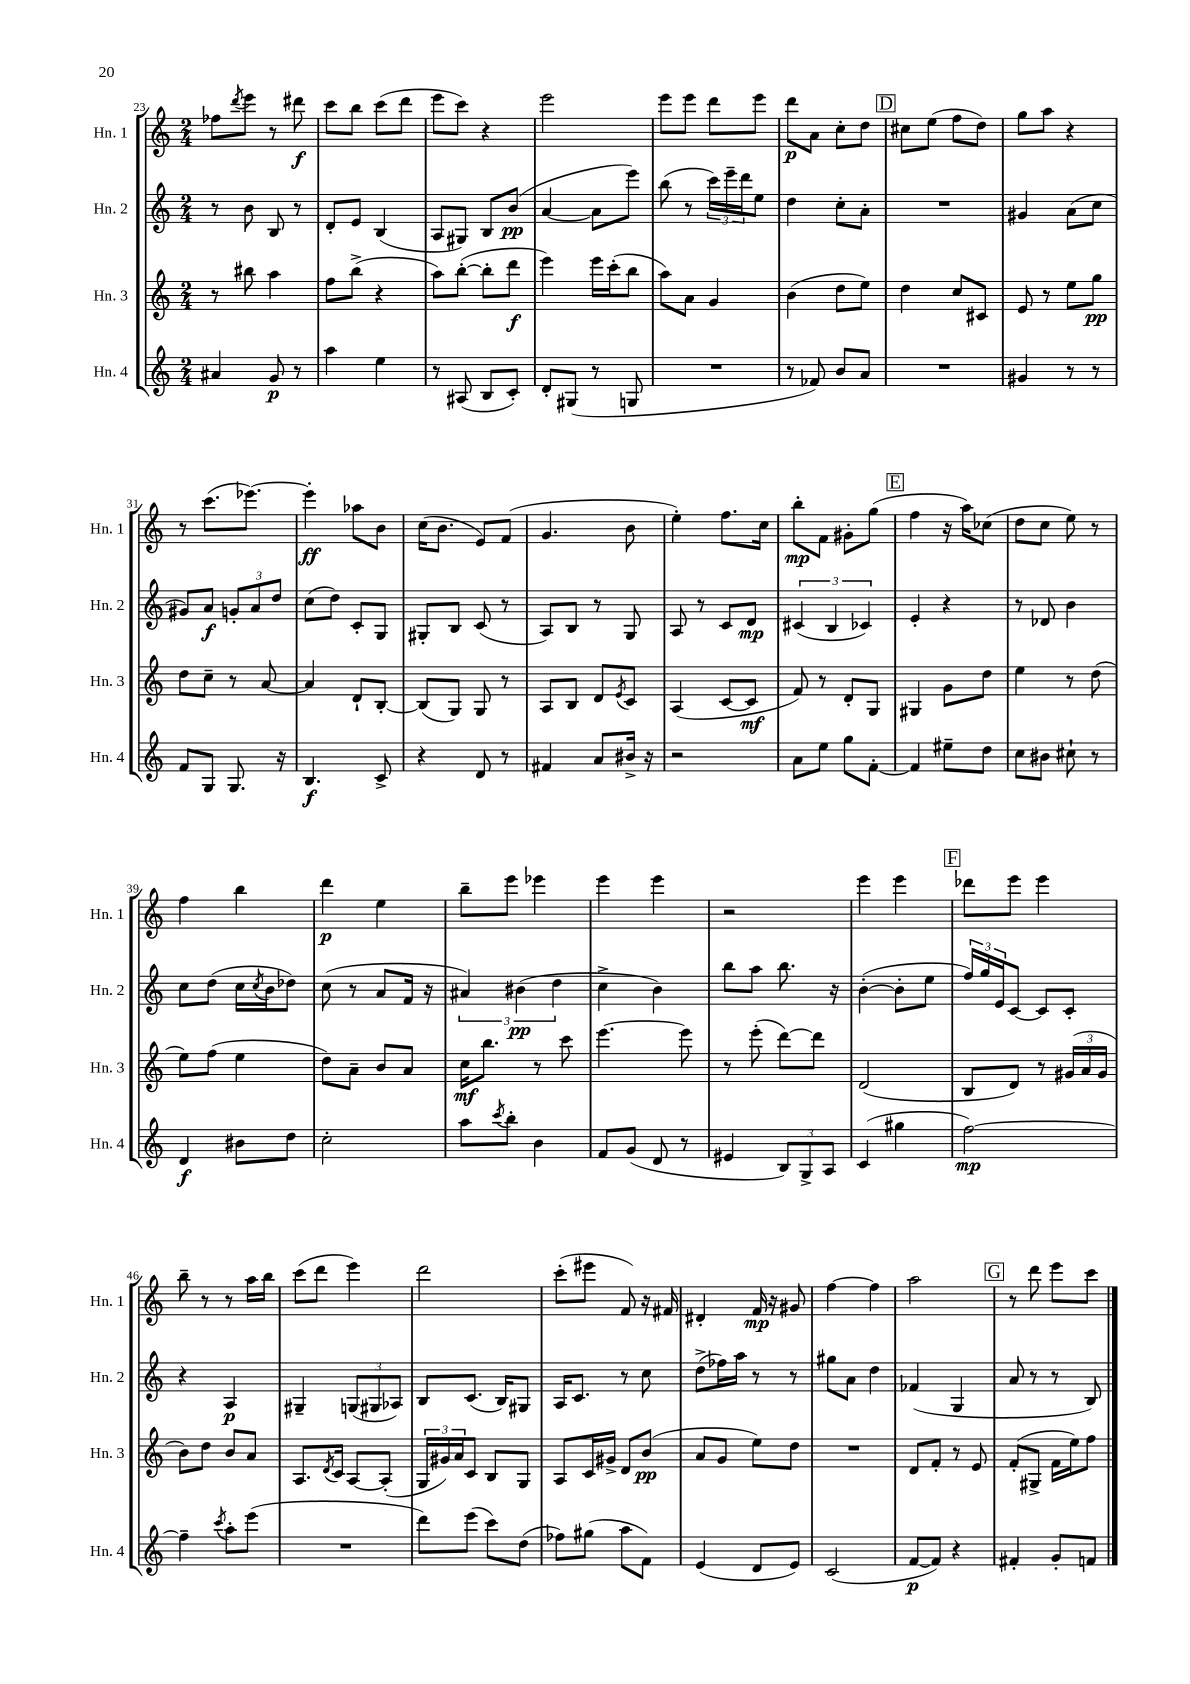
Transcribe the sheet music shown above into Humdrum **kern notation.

**kern	**dynam	**kern	**dynam	**kern	**dynam	**kern	**dynam
*part4	*part4	*part3	*part3	*part2	*part2	*part1	*part1
*staff4	*staff4	*staff3	*staff3	*staff2	*staff2	*staff1	*staff1
*I"Hn. 4	*	*I"Hn. 3	*	*I"Hn. 2	*	*I"Hn. 1	*
*I'Hn. 4	*	*I'Hn. 3	*	*I'Hn. 2	*	*I'Hn. 1	*
*clefG2	*	*clefG2	*	*clefG2	*	*clefG2	*
*k[]	*	*k[]	*	*k[]	*	*k[]	*
*M2/4	*	*M2/4	*	*M2/4	*	*M2/4	*
=23	=23	=23	=23	=23	=23	=23	=23
4a#X/	.	8r	.	8r	.	8ff-X\L	.
.	.	.	.	.	.	8qddd/	.
.	.	8bb#X\	.	8b\	.	8eee\J	.
8g/	p	4aa\	.	8B/	.	8r	.
8r	.	.	.	8r	.	8ddd#X\	f
=24	=24	=24	=24	=24	=24	=24	=24
4aa\	.	8ff\L	.	8d'/L	.	8ccc\L	.
.	.	(8bb^\J	.	8e/J	.	8bb\J	.
4ee\	.	4r	.	(4B/	.	(8ccc\L	.
.	.	.	.	.	.	8ddd\J	.
=25	=25	=25	=25	=25	=25	=25	=25
8r	.	8aa\L)	.	8A/L	.	8eee\L	.
(8A#X/	.	([8bb'\J	.	8G#X/J)	.	8ccc\J)	.
8B/L	.	8bb'\L]	.	8B/L	.	4r	.
8c'/J)	.	8ddd\J	f	(8b/J	pp	.	.
=26	=26	=26	=26	=26	=26	=26	=26
8d'/L	.	4eee\)	.	[4a/	.	2eee\	.
(8G#X/J	.	.	.	.	.	.	.
8r	.	16eee\LL	.	8a\L]	.	.	.
.	.	(16ccc'\J	.	.	.	.	.
8Gn/	.	8bb\J	.	8eee\J)	.	.	.
=27	=27	=27	=27	=27	=27	=27	=27
2r	.	8aa\L)	.	(8bb\	.	8eee\L	.
.	.	8a\J	.	8r	.	8eee\J	.
.	.	4g/	.	24ccc\LL)	.	8ddd\L	.
.	.	.	.	24eee~\	.	.	.
.	.	.	.	24ddd\J	.	.	.
.	.	.	.	8ee\J	.	8eee\J	.
=28	=28	=28	=28	=28	=28	=28	=28
8r	.	(4b\	.	4dd\	.	8ddd\L	p
8f-X/)	.	.	.	.	.	8a\J	.
8b/L	.	8dd\L	.	8cc'\L	.	8cc'\L	.
8a/J	.	8ee\J)	.	8a'\J	.	8dd\J	.
!!LO:REH:place=s1:t=D
=29	=29	=29	=29	=29	=29	=29	=29
2r	.	4dd\	.	2r	.	8cc#X\L	.
.	.	.	.	.	.	(8ee\J	.
.	.	8cc/L	.	.	.	8ff\L	.
.	.	8c#X/J	.	.	.	8dd\J)	.
=30	=30	=30	=30	=30	=30	=30	=30
4g#X/	.	8e/	.	4g#X/	.	8gg\L	.
.	.	8r	.	.	.	8aa\J	.
8r	.	8ee\L	.	(8a\L	.	4r	.
8r	.	8gg\J	pp	8cc\J	.	.	.
!!LO:LB:g=z
=31	=31	=31	=31	=31	=31	=31	=31
8f/L	.	8dd\L	.	8g#X/L)	.	8r	.
8G/J	.	8cc~\J	.	8a/J	f	(8.ccc\L	.
8.G/	.	8r	.	12gn'/L	.	.	.
.	.	.	.	.	.	[8.eee-X\J)	.
.	.	.	.	12a/	.	.	.
.	.	[8a/	.	.	.	.	.
.	.	.	.	12dd/J	.	.	.
16r	.	.	.	.	.	.	.
=32	=32	=32	=32	=32	=32	=32	=32
4.B/	f	4a/]	.	(8cc\L	.	4eee-'\]	ff
.	.	.	.	8dd\J)	.	.	.
.	.	8d`/L	.	8c'/L	.	8aa-X\L	.
8c^/	.	[8B'/J	.	8G/J	.	8b\J	.
=33	=33	=33	=33	=33	=33	=33	=33
4r	.	(8B/L]	.	8G#X'/L	.	(16cc\KL	.
.	.	.	.	.	.	8.b\J	.
.	.	8G/J)	.	8B/J	.	.	.
8d/	.	8G/	.	(8c/	.	8e/L)	.
8r	.	8r	.	8r	.	(8f/J	.
=34	=34	=34	=34	=34	=34	=34	=34
4f#X/	.	8A/L	.	8A/L)	.	4.g/	.
.	.	8B/J	.	8B/J	.	.	.
8a/L	.	8d/L	.	8r	.	.	.
.	.	8qe/	.	.	.	.	.
16b#X^/Jk	.	8c/J	.	8G/	.	8b\	.
16r	.	.	.	.	.	.	.
=35	=35	=35	=35	=35	=35	=35	=35
2r	.	(4A/	.	8A/	.	4ee'\)	.
.	.	.	.	8r	.	.	.
.	.	[8c/L	.	8c/L	.	8.ff\L	.
.	.	8c/J]	mf	8d/J	mp	.	.
.	.	.	.	.	.	16cc\Jk	.
=36	=36	=36	=36	=36	=36	=36	=36
8a\L	.	8f/)	.	(6c#X/	.	8bb'\L	mp
8ee\J	.	8r	.	.	.	8f\J	.
.	.	.	.	6B/	.	.	.
8gg\L	.	8d'/L	.	.	.	8g#X'\L	.
.	.	.	.	6c-X/)	.	.	.
[8f'\J	.	8G/J	.	.	.	(8gg\J	.
!!LO:REH:place=s1:t=E
=37	=37	=37	=37	=37	=37	=37	=37
4f/]	.	4G#X/	.	4e'/	.	4ff\	.
8ee#X~\L	.	8g\L	.	4r	.	16r	.
.	.	.	.	.	.	16aa\KL)	.
8dd\J	.	8dd\J	.	.	.	(8cc-X\J	.
=38	=38	=38	=38	=38	=38	=38	=38
8cc\L	.	4ee\	.	8r	.	8dd\L	.
8b#X\J	.	.	.	8d-X/	.	8cc\J	.
8cc#X`\	.	8r	.	4b\	.	8ee\)	.
8r	.	(8dd\	.	.	.	8r	.
!!LO:LB:g=z
=39	=39	=39	=39	=39	=39	=39	=39
4d/	f	8ee\L)	.	8cc\L	.	4ff\	.
.	.	(8ff\J	.	(8dd\J	.	.	.
8b#X\L	.	4ee\	.	16cc\LL	.	4bb\	.
.	.	.	.	8qcc/	.	.	.
.	.	.	.	16b\J	.	.	.
8dd\J	.	.	.	8dd-X\J)	.	.	.
=40	=40	=40	=40	=40	=40	=40	=40
2cc'\	.	8dd\L)	.	(8cc\	.	4ddd\	p
.	.	8a~\J	.	8r	.	.	.
.	.	8b/L	.	8a/L	.	4ee\	.
.	.	8a/J	.	16f/Jk	.	.	.
.	.	.	.	16r	.	.	.
=41	=41	=41	=41	=41	=41	=41	=41
8aa\L	.	16cc\KL	mf	6a#X/)	.	8bb~\L	.
.	.	8.bb\J	.	.	.	.	.
8qccc/	.	.	.	.	.	.	.
8bb'\J	.	.	.	.	.	8eee\J	.
.	.	.	.	(6b#X\	pp	.	.
4b\	.	8r	.	.	.	4eee-X\	.
.	.	.	.	6dd\	.	.	.
.	.	8ccc\	.	.	.	.	.
=42	=42	=42	=42	=42	=42	=42	=42
8f/L	.	[4.eee\	.	4cc^\	.	4eee\	.
(8g/J	.	.	.	.	.	.	.
8d/	.	.	.	4b\)	.	4eee\	.
8r	.	8eee\]	.	.	.	.	.
=43	=43	=43	=43	=43	=43	=43	=43
4e#X/	.	8r	.	8bb\L	.	2r	.
.	.	(8eee'\	.	8aa\J	.	.	.
12B/L)	.	[8ddd\L)	.	8.bb\	.	.	.
12G^/	.	.	.	.	.	.	.
.	.	8ddd\J]	.	.	.	.	.
12A/J	.	.	.	.	.	.	.
.	.	.	.	16r	.	.	.
=44	=44	=44	=44	=44	=44	=44	=44
(4c/	.	(2d/	.	([4b'\	.	4eee\	.
4gg#X\	.	.	.	8b'\L]	.	4eee\	.
.	.	.	.	8ee\J	.	.	.
!!LO:REH:place=s1:t=F
=45	=45	=45	=45	=45	=45	=45	=45
[2ff\)	mp	8B/L	.	24ff/LL)	.	8ddd-X\L	.
.	.	.	.	24gg/	.	.	.
.	.	.	.	24e/J	.	.	.
.	.	8d/J)	.	[8c/J	.	8eee\J	.
.	.	8r	.	8c/L]	.	4eee\	.
.	.	(24g#X/LL	.	8c'/J	.	.	.
.	.	24a/	.	.	.	.	.
.	.	24g#/JJ	.	.	.	.	.
!!LO:LB:g=z
=46	=46	=46	=46	=46	=46	=46	=46
4ff~\]	.	8b\L)	.	4r	.	8bb~\	.
.	.	8dd\J	.	.	.	8r	.
8qccc/	.	.	.	.	.	.	.
8aa'\L	.	8b/L	.	4A/	p	8r	.
(8eee\J	.	8a/J	.	.	.	16aa\LL	.
.	.	.	.	.	.	16bb\JJ	.
=47	=47	=47	=47	=47	=47	=47	=47
2r	.	8.A/L	.	4G#X~/	.	(8ccc\L	.
.	.	.	.	.	.	8ddd\J	.
.	.	8qd/	.	.	.	.	.
.	.	16c/Jk	.	.	.	.	.
.	.	[8A/L	.	(12Gn/L	.	4eee\)	.
.	.	.	.	12G#X/	.	.	.
.	.	(8A'/J]	.	.	.	.	.
.	.	.	.	12A-X/J)	.	.	.
=48	=48	=48	=48	=48	=48	=48	=48
8ddd\L)	.	24G/LL	.	8B/L	.	2ddd\	.
.	.	24g#X/)	.	.	.	.	.
.	.	24a/J	.	.	.	.	.
(8eee\J	.	8c/J	.	(8.c/J	.	.	.
8ccc\L)	.	8B/L	.	.	.	.	.
.	.	.	.	16B/KL)	.	.	.
(8dd\J	.	8G/J	.	8G#X/J	.	.	.
=49	=49	=49	=49	=49	=49	=49	=49
8ff-X\L)	.	8A/L	.	16A/KL	.	(8ccc'\L	.
.	.	.	.	8.c/J	.	.	.
(8gg#X\J	.	16c/L	.	.	.	8eee#X\J	.
.	.	16g#X^/JJ	.	.	.	.	.
8aa\L	.	8d/L	.	8r	.	8f/)	.
8f\J)	.	(8b/J	pp	8cc\	.	16r	.
.	.	.	.	.	.	16f#X/	.
=50	=50	=50	=50	=50	=50	=50	=50
(4e/	.	8a/L	.	(8dd^\L	.	4d#X'/	.
.	.	8g/J	.	16ff-X\L)	.	.	.
.	.	.	.	16aa\JJ	.	.	.
8d/L	.	8ee\L)	.	8r	.	16f/	mp
.	.	.	.	.	.	16r	.
8e/J)	.	8dd\J	.	8r	.	8g#X/	.
=51	=51	=51	=51	=51	=51	=51	=51
(2c/	.	2r	.	8gg#X\L	.	[4ff\	.
.	.	.	.	8a\J	.	.	.
.	.	.	.	4dd\	.	4ff\]	.
=52	=52	=52	=52	=52	=52	=52	=52
[8f/L	p	8d/L	.	(4f-X/	.	2aa\	.
8f/J])	.	8f'/J	.	.	.	.	.
4r	.	8r	.	4G/	.	.	.
.	.	8e/	.	.	.	.	.
!!LO:REH:place=s1:t=G
=53	=53	=53	=53	=53	=53	=53	=53
4f#X'/	.	(8f'/L	.	8a/	.	8r	.
.	.	8G#X^/J	.	8r	.	8ddd\	.
8g'/L	.	16f\LL	.	8r	.	8eee\L	.
.	.	16ee\J)	.	.	.	.	.
8fn/J	.	8ff\J	.	8B/)	.	8ccc\J	.
==	==	==	==	==	==	==	==
*-	*-	*-	*-	*-	*-	*-	*-
